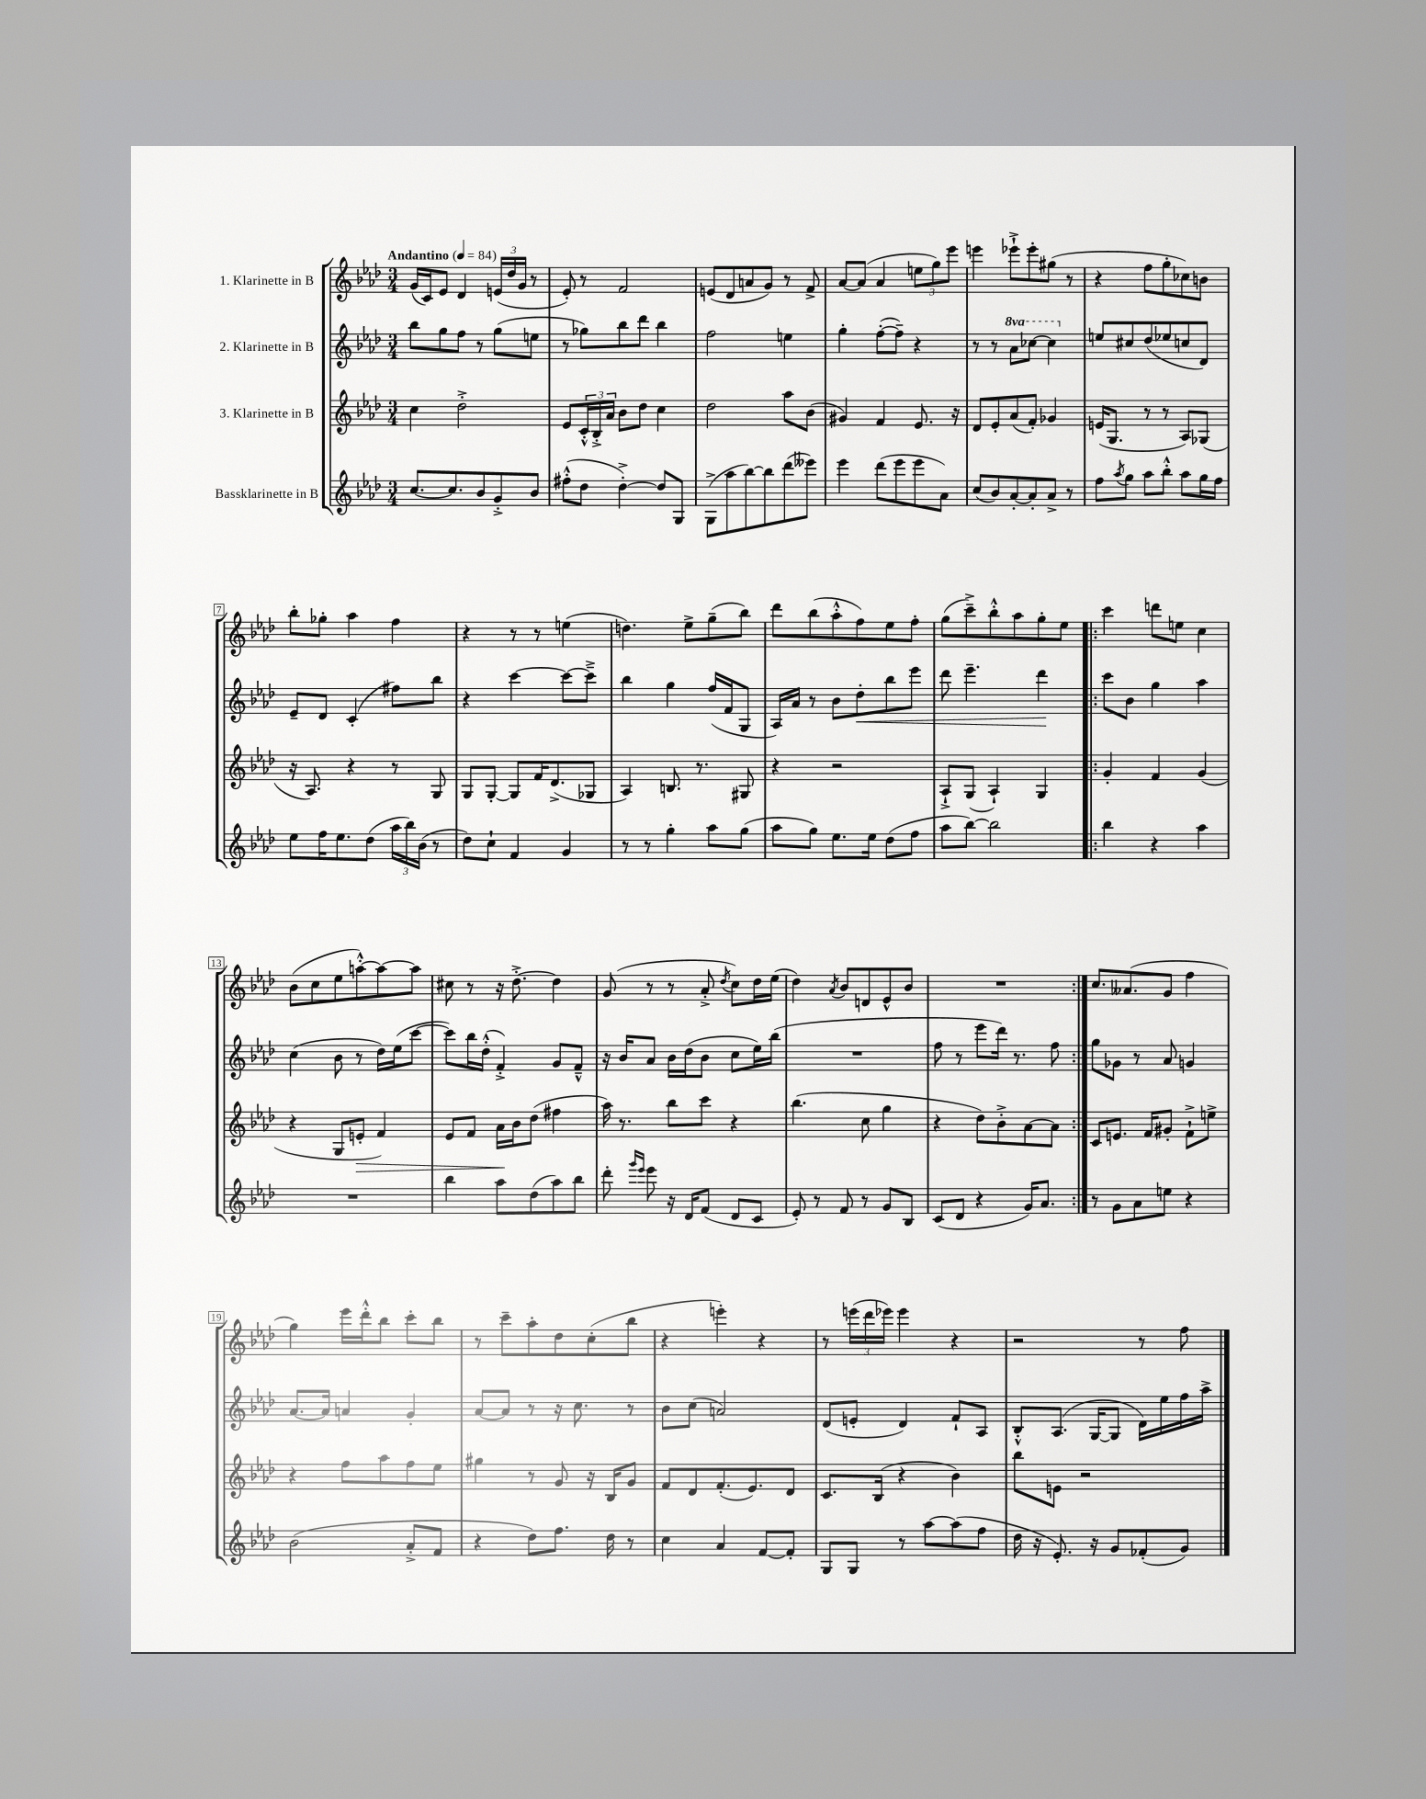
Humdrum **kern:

**kern	**kern	**kern	**kern
*staff4	*staff3	*staff2	*staff1
*clefG2	*clefG2	*clefG2	*clefG2
*k[b-e-a-d-]	*k[b-e-a-d-]	*k[b-e-a-d-]	*k[b-e-a-d-]
*M3/4	*M3/4	*M3/4	*M3/4
*MM84	*MM84	*MM84	*MM84
[8.cc	4cc	8bb-	(16g
.	.	.	16c)
.	.	8gg	8e-
8.cc]	.	.	.
.	2dd-'^	8ff	4d-
8b-	.	8r	.
8g'^	.	(8gg	(24e
.	.	.	24dd-
.	.	.	24g
8b-	.	8ee	8r
=	=	=	=
(8ff#'^^	8e-	8r	8e-')
8dd-	24c'^^	8gg-)	8r
.	24B-'^	.	.
.	24a-	.	.
[4dd-'^)	8b-	8bb-	2f
.	8dd-	8ddd-	.
8dd-]	4cc	4bb-	.
8G	.	.	.
=	=	=	=
(8G^	2dd-	2ff	(8e
8aa-	.	.	8d-
[8bb-)	.	.	8a
8bb-]	.	.	8g)
(8ddd-	8aa-	4ee	8r
8eee--)	(8b-	.	8f^
=	=	=	=
4eee-	4g#)	4gg'	[8a-
.	.	.	(8a-]
(8ddd-	4f	([8ff'	4a-
8eee-	.	8ff~])	.
8eee-	8.e-	4r	12ee
.	.	.	12gg)
8a-)	.	.	.
.	.	.	12eee-
.	16r	.	.
=	=	=	=
(8cc	8d-	8r	4eee
8b-)	8e-'	8r	.
[8a-'	(8a-	8aa-	8eee-`^
8a-']	8f')	[8ccc-	8eee-'
8a-^	4g-	4ccc-]	(8gg#
8r	.	.	8r
=	=	=	=
8ff	(16e	8ee	4r
.	8.G	.	.
8qaa-	.	.	.
8gg	.	8cc#	.
8aa-	8r	(8dd-	8ff
8bb-'^^	8r	8ee-	8gg'
8aa-	8A-)	8cc	8cc-)
16gg	(8G-	8d-)	8b
16ff	.	.	.
=	=	=	=
8ee-	16r	8e-~	8bb-'
.	8.A-)	.	.
16ff	.	8d-	8gg-'
8.ee-	.	.	.
.	4r	(4c'	4aa-
(8dd-	.	.	.
24aa-	8r	8ff#)	4ff
24bb-)	.	.	.
(24b-	.	.	.
8r	8G	8bb-	.
=	=	=	=
8dd-)	8G	4r	4r
8cc`	[8G'	.	.
4f	8G]	[4ccc	8r
.	16f	.	8r
.	(8.d-^	.	.
4g	.	8ccc_	(4ee
.	8G-	8ccc~^]	.
=	=	=	=
8r	4A-)	4bb-	4.dd)
8r	.	.	.
4gg'	8.B	4gg	.
.	.	.	8ee-^
.	8.r	.	.
8aa-	.	(16ff	(8gg~
.	.	16f	.
(8gg	8G#	8G	8bb-)
=	=	=	=
8aa-	4r	16A-)	8ddd-
.	.	16a-	.
8gg)	.	8r	(8bb-
8.ee-	2r	8b-	8aa-'^^
.	.	8dd-'	8ff)
16ee-	.	.	.
(8dd-	.	8bb-	8ee-
8ff	.	8eee-	8ff'
=	=	=	=
8aa-	8A-`^	8ddd-	(8gg
[8bb-)	(8G	4.eee-~	8ccc~^)
2bb-]	4A-`)	.	8bb-'^^
.	.	.	8aa-
.	4G	4ddd-	8gg'
.	.	.	8ee-
=!|:	=!|:	=!|:	=!|:
4bb-	4g'	8ccc	4ccc
.	.	8b-	.
4r	4f	4gg	8ddd
.	.	.	8ee
4aa-	(4g	4aa-	4cc
=	=	=	=
2.r	4r	(4cc	(8b-
.	.	.	8cc
.	8G	8b-	8ee-
.	8e'	8r	[8aa'^^)
.	4f)	16dd-)	8aa_
.	.	(16ee-	.
.	.	[8ccc	8aa]
=	=	=	=
4bb-	8e-	8ccc])	8cc#
.	8f	16bb-	8r
.	.	(16dd-'^^	.
8aa-	16a-	4f'^)	16r
.	16b-	.	[8.dd-'^
(8dd-	(8dd-	.	.
8aa-)	4ff#	8g	4dd-]
8bb-	.	8f~^^	.
=	=	=	=
8ddd-'	16aa-)	16r	(8g
.	8.r	16b-	.
16qqggg	.	.	.
16qqeee-	.	.	.
8eee-	.	8a-	8r
16r	8bb-	16b-	8r
16d-	.	(16dd-	.
(8f	8ccc	8b-	8a-'^
.	.	.	8qdd-
8d-	4r	8cc	8cc)
8c	.	16ee-)	16dd-
.	.	(16bb-	(16ee-
=	=	=	=
8e-')	(4.bb-	2.r	4dd-)
8r	.	.	.
.	.	.	8qa-
8f	.	.	8b-
8r	8cc	.	8d
8g	4gg	.	8e-^^
8B-	.	.	8b-
=	=	=	=
(8c	4r	8ff	2.r
8d-	.	8r	.
4r	8dd-)	8eee-	.
.	8b-'^	16ddd-)	.
.	.	8.r	.
16g)	[8a-	.	.
8.a-	.	.	.
.	8a-]	8ff	.
=:|!	=:|!	=:|!	=:|!
8r	8c	8gg	8.cc
8g	8.e	8g-	.
.	.	.	(8.a--
8a-	.	8r	.
.	16f	.	.
8ee	8g#'	8a-	8g
4r	8f`^	4g	4ff
.	8ee^	.	.
=	=	=	=
(2b-	4r	[8.a-	4gg)
.	.	16a-]	.
.	8ff	4a	16eee-
.	.	.	16ddd-'^^
.	8aa-	.	8bb-
8a-'^	8ff	4g'	8ccc'
8f	8ee-	.	8bb-
=	=	=	=
4r	4gg#	[8a-	8r
.	.	8a-]	8ccc~
8dd-)	8r	8r	8aa-'
8.ff	8g	16r	8dd-
.	.	8.cc	.
.	16r	.	(8cc'
16dd-	16B-	.	.
8r	8g	8r	8bb-
=	=	=	=
4cc	8f	8b-	4r
.	8d-	(8cc	.
4a-	(8.f'	2a)	4eee')
.	8.e-)	.	.
[8f	.	.	4r
8f']	8d-	.	.
=	=	=	=
8G	8.c	(8d-	8r
8G	.	8e'	(24eee
.	.	.	24ddd-
.	(16B-	.	.
.	.	.	24eee-)
8r	4r	4d-)	4eee-
[8aa-	.	.	.
(8aa-]	4b-)	8f`	4r
8ff	.	8A-	.
=	=	=	=
16dd-	8bb-	8B-'^^	2r
16r	.	.	.
8.e-')	8e	(8.A-	.
.	2r	.	.
16r	.	[16G	.
8g	.	8G]	.
(8f-'	.	16d-)	8r
.	.	16ee-	.
8g)	.	16ff	8ff
.	.	16aa-^	.
==	==	==	==
*-	*-	*-	*-
